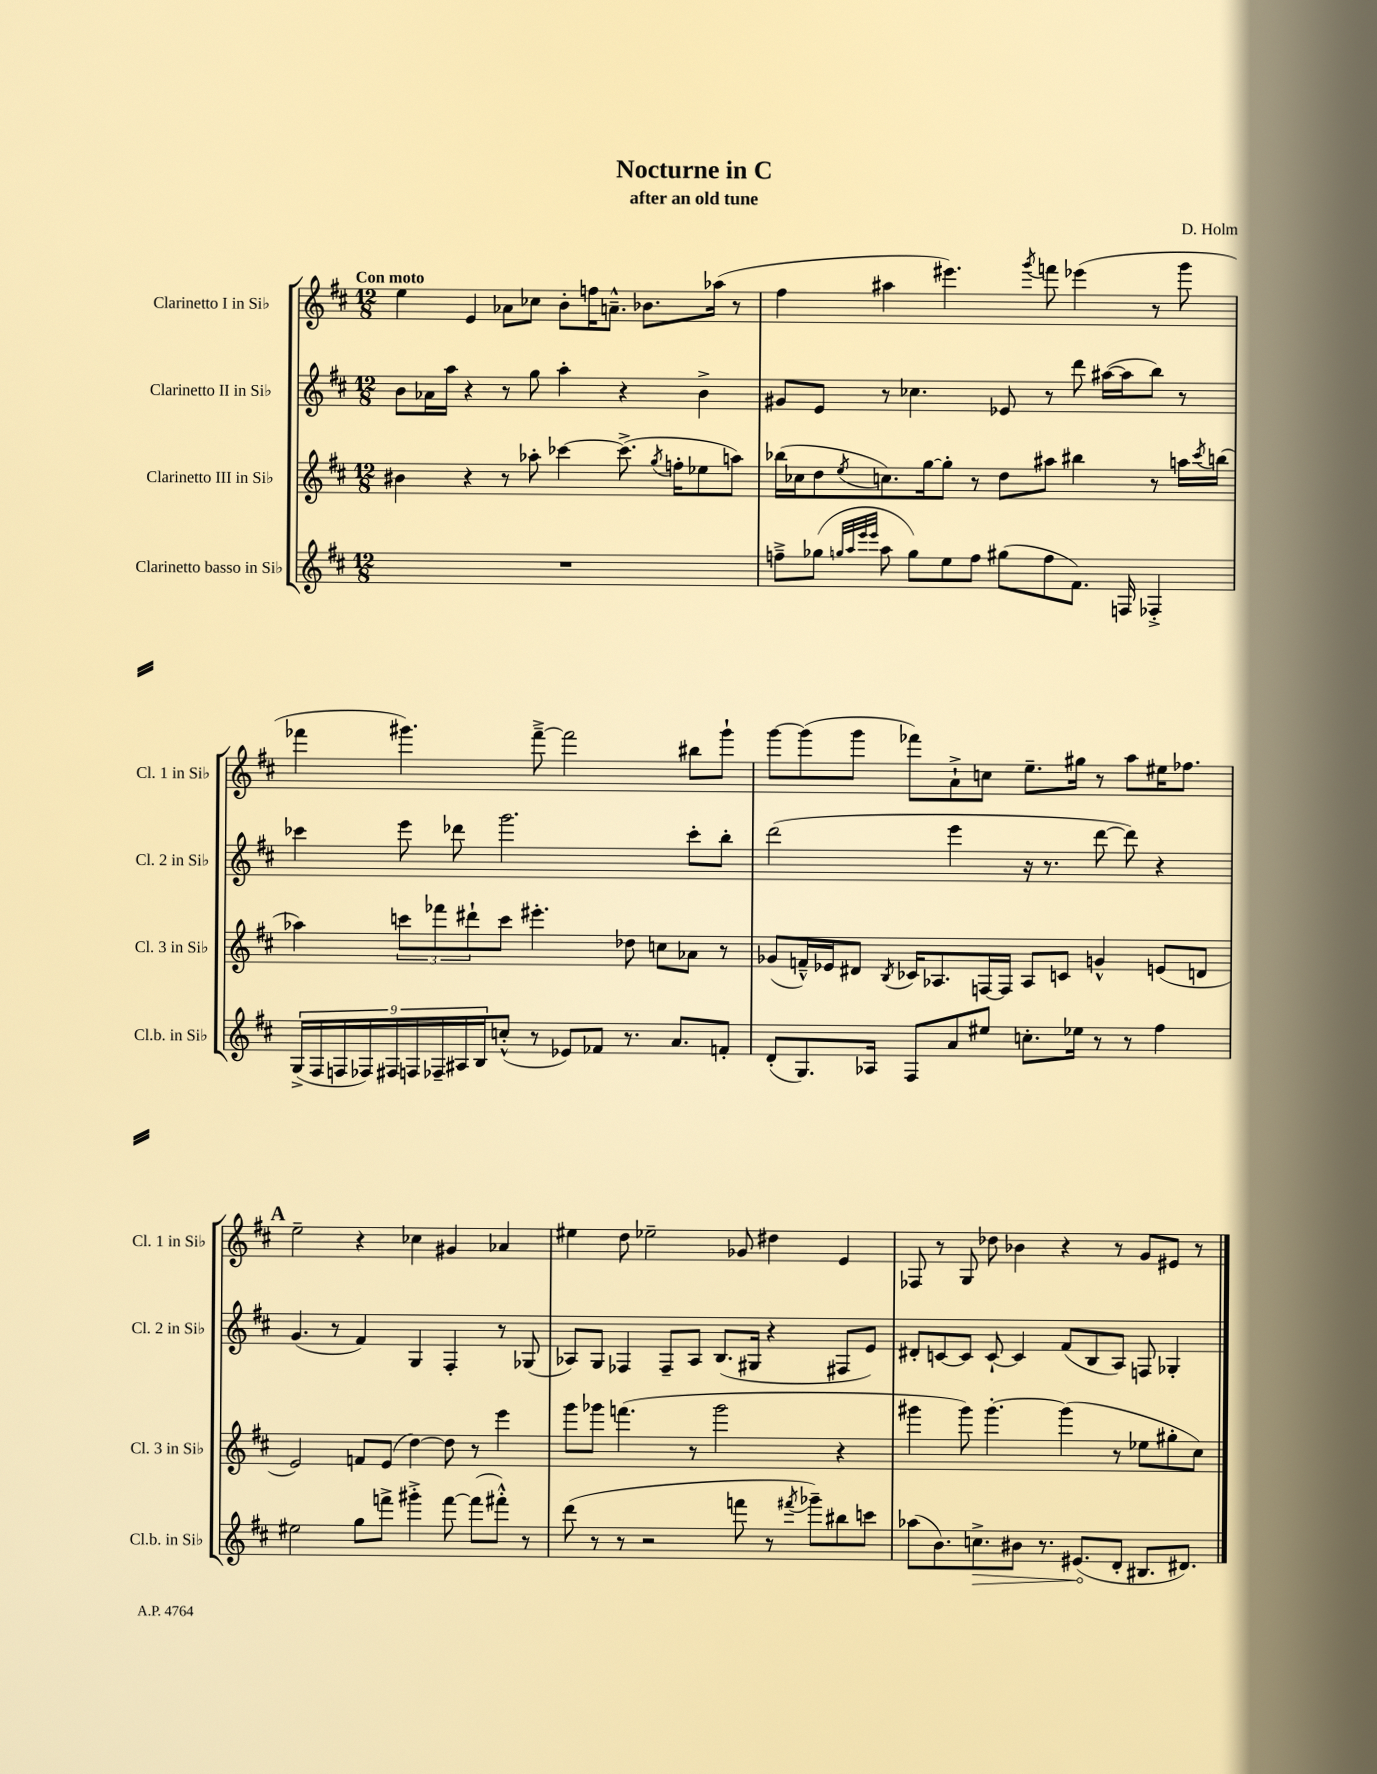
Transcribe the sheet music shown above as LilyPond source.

\header { title = "Nocturne in C" composer = "D. Holm" subtitle = "after an old tune" }
<<
\new StaffGroup <<
\new Staff = "s0" \with { instrumentName = "Clarinetto I in Sib" shortInstrumentName = "Cl. 1 in Sib" } {
    \clef treble \key d \major \numericTimeSignature \time 12/8 \tempo "Con moto"
    e''4 e'4 aes'8 ces''8 b'8-. f''16 a'8.---^ bes'8. aes''16( r8 |
    fis''4 ais''4 eis'''4.) \acciaccatura { g'''8 } f'''8 ees'''4( r8 g'''8 |
    fes'''4 gis'''4.) fes'''8~---> fes'''2 bis''8 gis'''8-! |
    g'''8~ g'''8( g'''8 fes'''8) a'8-!-> c''8 e''8.-- gis''16 r8 a''8 eis''16 fes''8. |
    \mark \markup { \bold "A" } e''2-- r4 ces''4 gis'4 aes'4 |
    eis''4 d''8 ees''2-- ges'8 dis''4 e'4 |
    fes8 r8 g8 des''8 bes'4 r4 r8 g'8 eis'8 r8 \bar "|." |
}
\new Staff = "s1" \with { instrumentName = "Clarinetto II in Sib" shortInstrumentName = "Cl. 2 in Sib" } {
    \clef treble \key d \major \numericTimeSignature \time 12/8
    b'8 aes'16 a''16 r4 r8 g''8 a''4-. r4 b'4-> |
    gis'8 e'8 r8 ces''4. ees'8 r8 d'''8 ais''16~( ais''16 b''8) r8 |
    ces'''4 e'''8 des'''8 g'''2. ces'''8-. b''8-. |
    d'''2( e'''4 r16 r8. d'''8~ d'''8) r4 |
    \mark \markup { \bold "A" } g'4.( r8 fis'4) g4 fis4-. r8 ges8( |
    aes8) g8 fes4 fes8-- aes8 b8.( gis16 r4 fis8 e'8) |
    dis'8-. c'8~ c'8 c'8~-! c'4 fis'8( b8 a8) f8 ges4-. \bar "|." |
}
\new Staff = "s2" \with { instrumentName = "Clarinetto III in Sib" shortInstrumentName = "Cl. 3 in Sib" } {
    \clef treble \key d \major \numericTimeSignature \time 12/8
    bis'4 r4 r8 aes''8-. ces'''4~ ces'''8.->( \acciaccatura { g''8 } f''16-. ees''8 a''8) |
    bes''16( ces''16 d''8 \acciaccatura { e''8 } c''8.) g''16~ g''8-. r8 d''8 ais''8 bis''4 r8 a''16 \acciaccatura { cis'''8 } b''16( |
    aes''4) \tuplet 3/2 { c'''8 fes'''8 dis'''8-! } c'''8 eis'''4.-. des''8 c''8 aes'8 r8 |
    ges'8( f'16---^) ees'16 dis'8 \acciaccatura { b8 } ces'16 aes8. f16~ f16 aes8 c'8 g'4-^ e'8( d'8 |
    \mark \markup { \bold "A" } e'2) f'8 e'8( d''4~) d''8 r8 e'''4 |
    g'''8 ges'''8 f'''4.( r8 ges'''2 r4 |
    gis'''4 gis'''8) gis'''4.~-. gis'''4( r8 ees''8 gis''8-. cis''8) \bar "|." |
}
\new Staff = "s3" \with { instrumentName = "Clarinetto basso in Sib" shortInstrumentName = "Cl.b. in Sib" } {
    \clef treble \key d \major \numericTimeSignature \time 12/8
    R1. |
    f''8---> ges''8( \grace { g''32 a''32 e'''32 e'''32 } a''8 g''8) e''8 f''8 gis''8( f''8 fis'8.) f16 fes4-.-> |
    \tuplet 9/8 { g16->( fis16 f16 fes16) fis16 f16 fes16-- ais16 b16 } c''8-.-^( r8 ees'8) fes'8 r8. a'8. f'8-. |
    d'8-.( g8.) aes16 fis8 a'8 eis''8 c''8.-. ees''16 r8 r8 fis''4 |
    \mark \markup { \bold "A" } eis''2 g''8 f'''8-> gis'''4-.-> f'''8~ f'''8( fis'''8-.-^) r8 |
    d'''8( r8 r8 r2 f'''8 r8 \acciaccatura { fis'''8 } ges'''8--) bis''8 c'''8 |
    aes''8( b'8.) \once \override Hairpin.circled-tip = ##t c''8.->\> bis'8 r8. eis'8.\!( d'8-. bis8. dis'8.) \bar "|." |
}
>>
>>
\layout { \context { \Score \remove "Bar_number_engraver" } }
